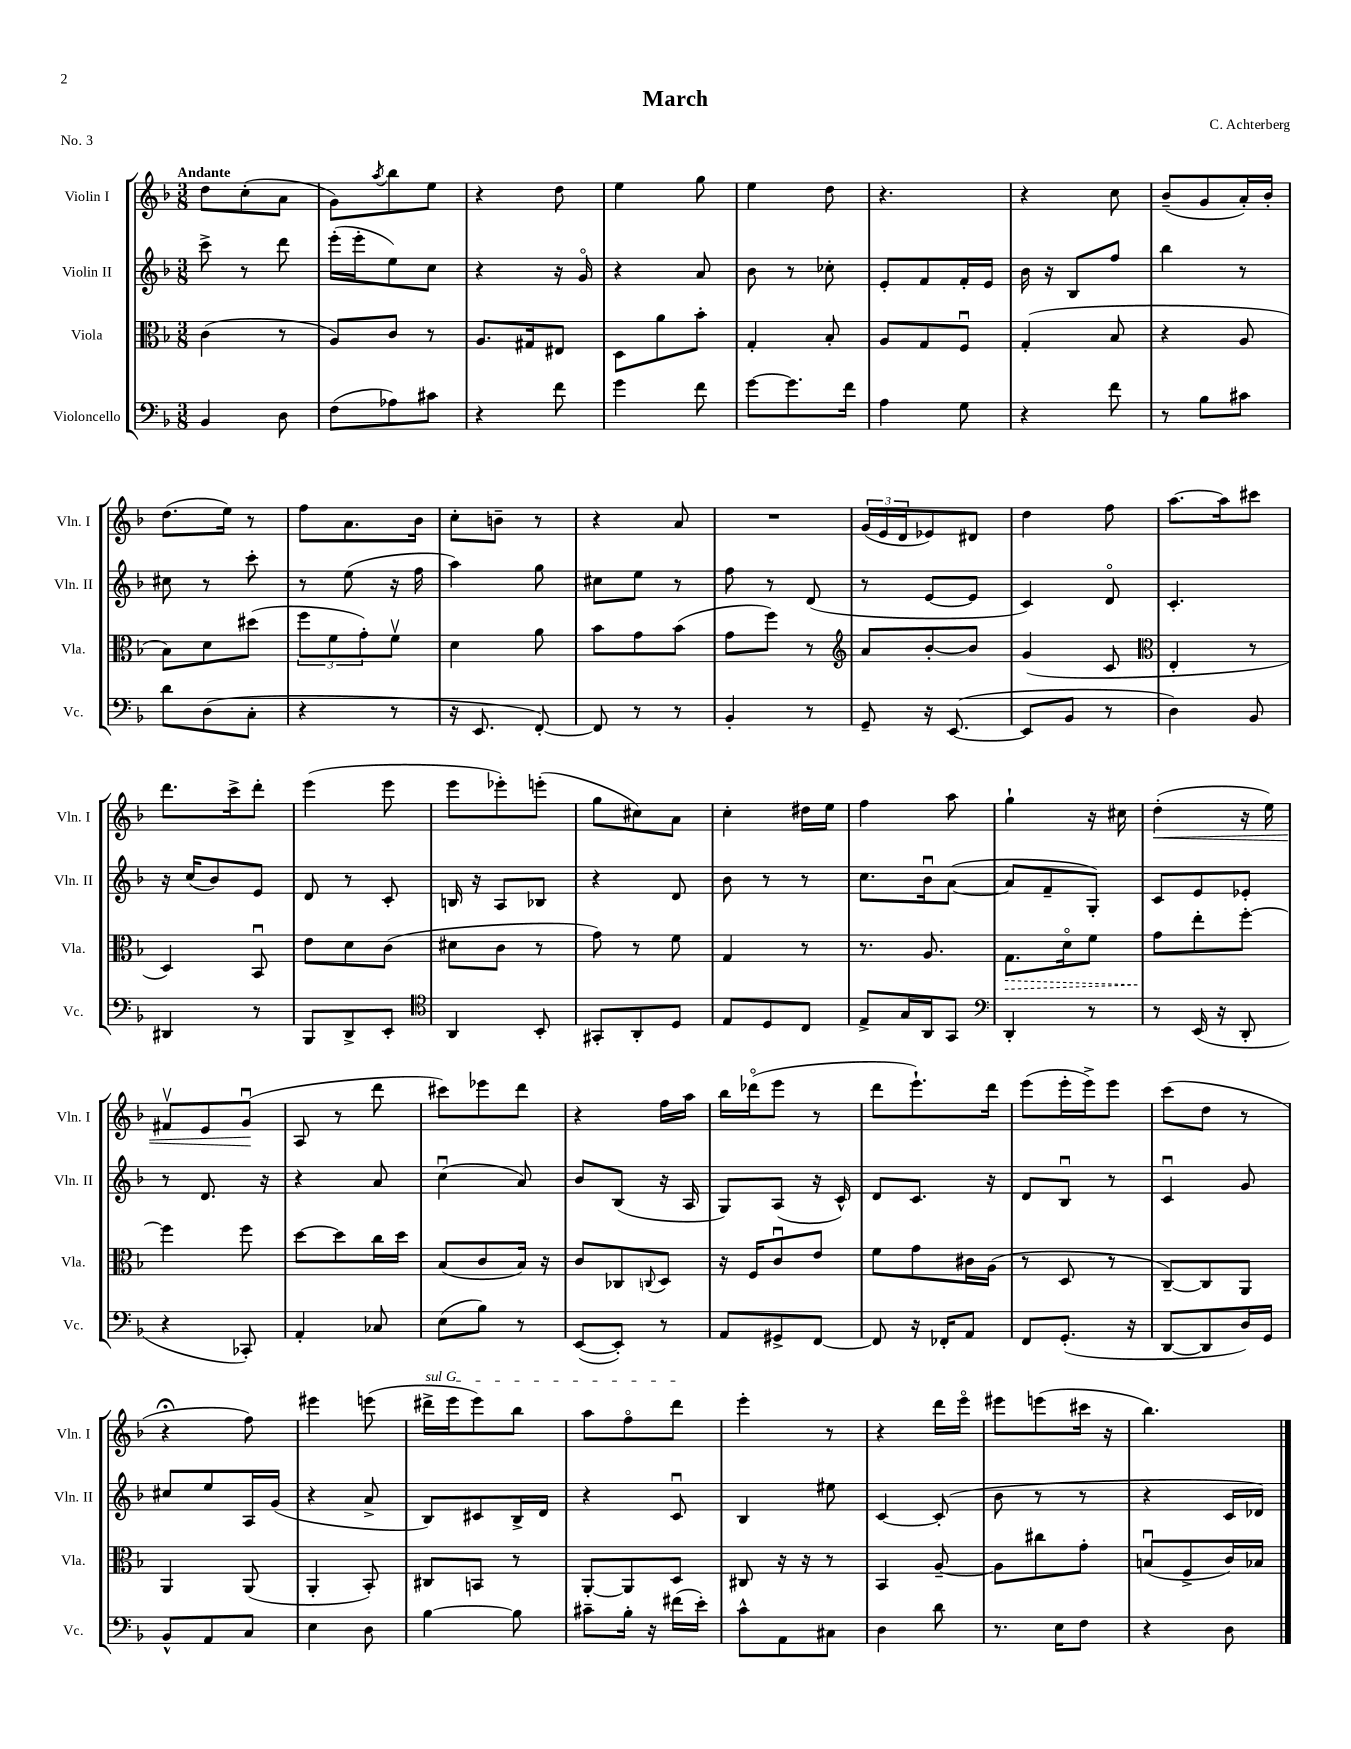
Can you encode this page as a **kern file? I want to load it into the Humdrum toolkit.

**kern	**kern	**kern	**kern
*staff4	*staff3	*staff2	*staff1
*clefF4	*clefC3	*clefG2	*clefG2
*k[b-]	*k[b-]	*k[b-]	*k[b-]
*M3/8	*M3/8	*M3/8	*M3/8
4BB-	(4c	8ccc^	8dd
.	.	8r	(8cc'
8D	8r	8ddd	8a
=	=	=	=
(8F	8A)	(16eee'	8g)
.	.	16eee'	.
.	.	.	8qaa
8A-)	8c	8ee)	8bb-
8c#	8r	8cc	8ee
=	=	=	=
4r	8.A	4r	4r
.	16G#	.	.
8f	8E#	16r	8dd
.	.	16go	.
=	=	=	=
4g	8D	4r	4ee
.	8a	.	.
8f	8b-'	8a	8gg
=	=	=	=
[8g	4G'	8b-	4ee
8.g]	.	8r	.
.	8B-'	8cc-'	8dd
16f	.	.	.
=	=	=	=
4A	8A	8e'	4.r
.	8G	8f	.
8G	8Fu	16f'	.
.	.	16e	.
=	=	=	=
4r	(4G'	16b-	4r
.	.	16r	.
.	.	8B-	.
8f	8B-	8ff	8cc
=	=	=	=
8r	4r	4bb-	(8b-~
8B-	.	.	8g
8c#	8A	8r	16a')
.	.	.	16b-'
=	=	=	=
8d	8B-)	8cc#	(8.dd
(8D	8d	8r	.
.	.	.	16ee)
8C'	(8dd#	8ccc'	8r
=	=	=	=
4r	12ff	8r	8ff
.	12f	.	.
.	.	(8ee	8.a
.	12g')	.	.
8r	8fv	16r	.
.	.	16ff	16b-
=	=	=	=
16r	4d	4aa)	8cc'
8.EE	.	.	.
.	.	.	8b~
[8FF')	8a	8gg	8r
=	=	=	=
8FF]	8b-	8cc#	4r
8r	8g	8ee	.
8r	(8b-	8r	8a
=	=	=	=
4BB-'	8g	8ff	4.r
.	8ff)	8r	.
8r	8r	(8d	.
=	=	=	=
*	*clefG2	*	*
8GG~	8a	8r	(24g
.	.	.	24e
.	.	.	24d
16r	[8b-'	[8e	8e-)
([8.EE	.	.	.
.	8b-]	8e]	8d#
=	=	=	=
8EE]	(4g	4c)	4dd
8BB-	.	.	.
8r	8c	8do	8ff
=	=	=	=
*	*clefC3	*	*
4D)	4E'	4.c'	[8.aa
.	.	.	16aa]
8BB-	8r	.	8ccc#
=	=	=	=
4DD#	4D)	16r	8.ddd
.	.	(16cc	.
.	.	8b-)	.
.	.	.	16ccc^
8r	8BB-u	8e	8ddd'
=	=	=	=
8BBB-	8e	8d	(4eee
8DD^	8d	8r	.
8EE'	(8c	8c'	8eee
=	=	=	=
*clefC4	*	*	*
4AA	8d#	16B	8eee
.	.	16r	.
.	8c	8A	8eee-')
8BB-'	8r	8B-	(8eee'
=	=	=	=
8GG#'	8g)	4r	8gg
8AA'	8r	.	8cc#)
8D	8f	8d	8a
=	=	=	=
8E	4G	8b-	4cc'
8D	.	8r	.
8C	8r	8r	16dd#
.	.	.	16ee
=	=	=	=
8E^	8.r	8.cc	4ff
16G	.	.	.
16AA	8.A	16b-u	.
8GG	.	([8a	8aa
=	=	=	=
*clefF4	*	*	*
4DD'	8.G	8a]	4gg`
.	.	8f~	.
.	16do	.	.
8r	8f	8G')	16r
.	.	.	16cc#
=	=	=	=
8r	8g	8c	(4dd'
(16EE	8ee'	8e	.
16r	.	.	.
8DD'	[8ff'	8e-'	16r
.	.	.	16ee)
=	=	=	=
4r	4ff]	8r	8f#v
.	.	8.d	8e
8CC-')	8ff	.	(8gu
.	.	16r	.
=	=	=	=
4AA'	[8dd	4r	8A
.	8dd]	.	8r
8C-	16cc	8a	8ddd
.	16dd	.	.
=	=	=	=
(8E	(8B-	(4ccu	8ccc#)
8B-)	8c	.	8eee-
8r	16B-)	8a)	8ddd
.	16r	.	.
=	=	=	=
([8EE	8c	8b-	4r
8EE'])	8C-	(8B-	.
.	8qqC	.	.
8r	8D	16r	16ff
.	.	16A	16aa
=	=	=	=
8AA	16r	8G)	16bb-
.	16F	.	(16ddd-o
8GG#^	8cu	(8A	8eee
[8FF	8e	16r	8r
.	.	16c^^)	.
=	=	=	=
8FF]	8f	8d	8ddd
16r	8g	8.c	8.eee`)
16FF-'	.	.	.
8AA	16c#	.	.
.	(16A	16r	16ddd
=	=	=	=
8FF	8r	8d	(8eee
(8.GG'	8D	8B-u	16eee'
.	.	.	16eee^)
.	8r	8r	8eee
16r	.	.	.
=	=	=	=
[8DD	[8C~)	4cu	(8ccc
8DD]	8C]	.	8dd
16D)	8AA	8g	8r
16GG	.	.	.
=	=	=	=
8BB-^^	4AA	8cc#	4r;
8AA	.	8ee	.
8C	(8AA	16A	8ff)
.	.	(16g	.
=	=	=	=
4E	4AA'	4r	4eee#
8D	8BB-')	8a^	(8eee
=	=	=	=
[4B-	8C#	8B-)	16ddd#^
.	.	.	16eee
.	8BB	8c#	8eee)
8B-]	8r	16B-^	8bb-
.	.	16d	.
=	=	=	=
8c#~	[8AA'	4r	8aa
16B-'	8AA]	.	8ffo
16r	.	.	.
(16f#	8D	8cu	8ddd
16e')	.	.	.
=	=	=	=
8c^^	8C#	4B-	4eee'
8AA	16r	.	.
.	16r	.	.
8C#	8r	8ee#	8r
=	=	=	=
4D	4BB-	[4c	4r
8d	[8A~	(8c']	16ddd
.	.	.	16eeeo
=	=	=	=
8.r	8A]	8b-	8eee#
.	8cc#	8r	(8eee
16E	.	.	.
8F	8g'	8r	16ccc#
.	.	.	16r
=	=	=	=
4r	(8Bu	4r	4.bb-)
.	8F^	.	.
8D	16c)	16c	.
.	16B-	16d-)	.
==	==	==	==
*-	*-	*-	*-
